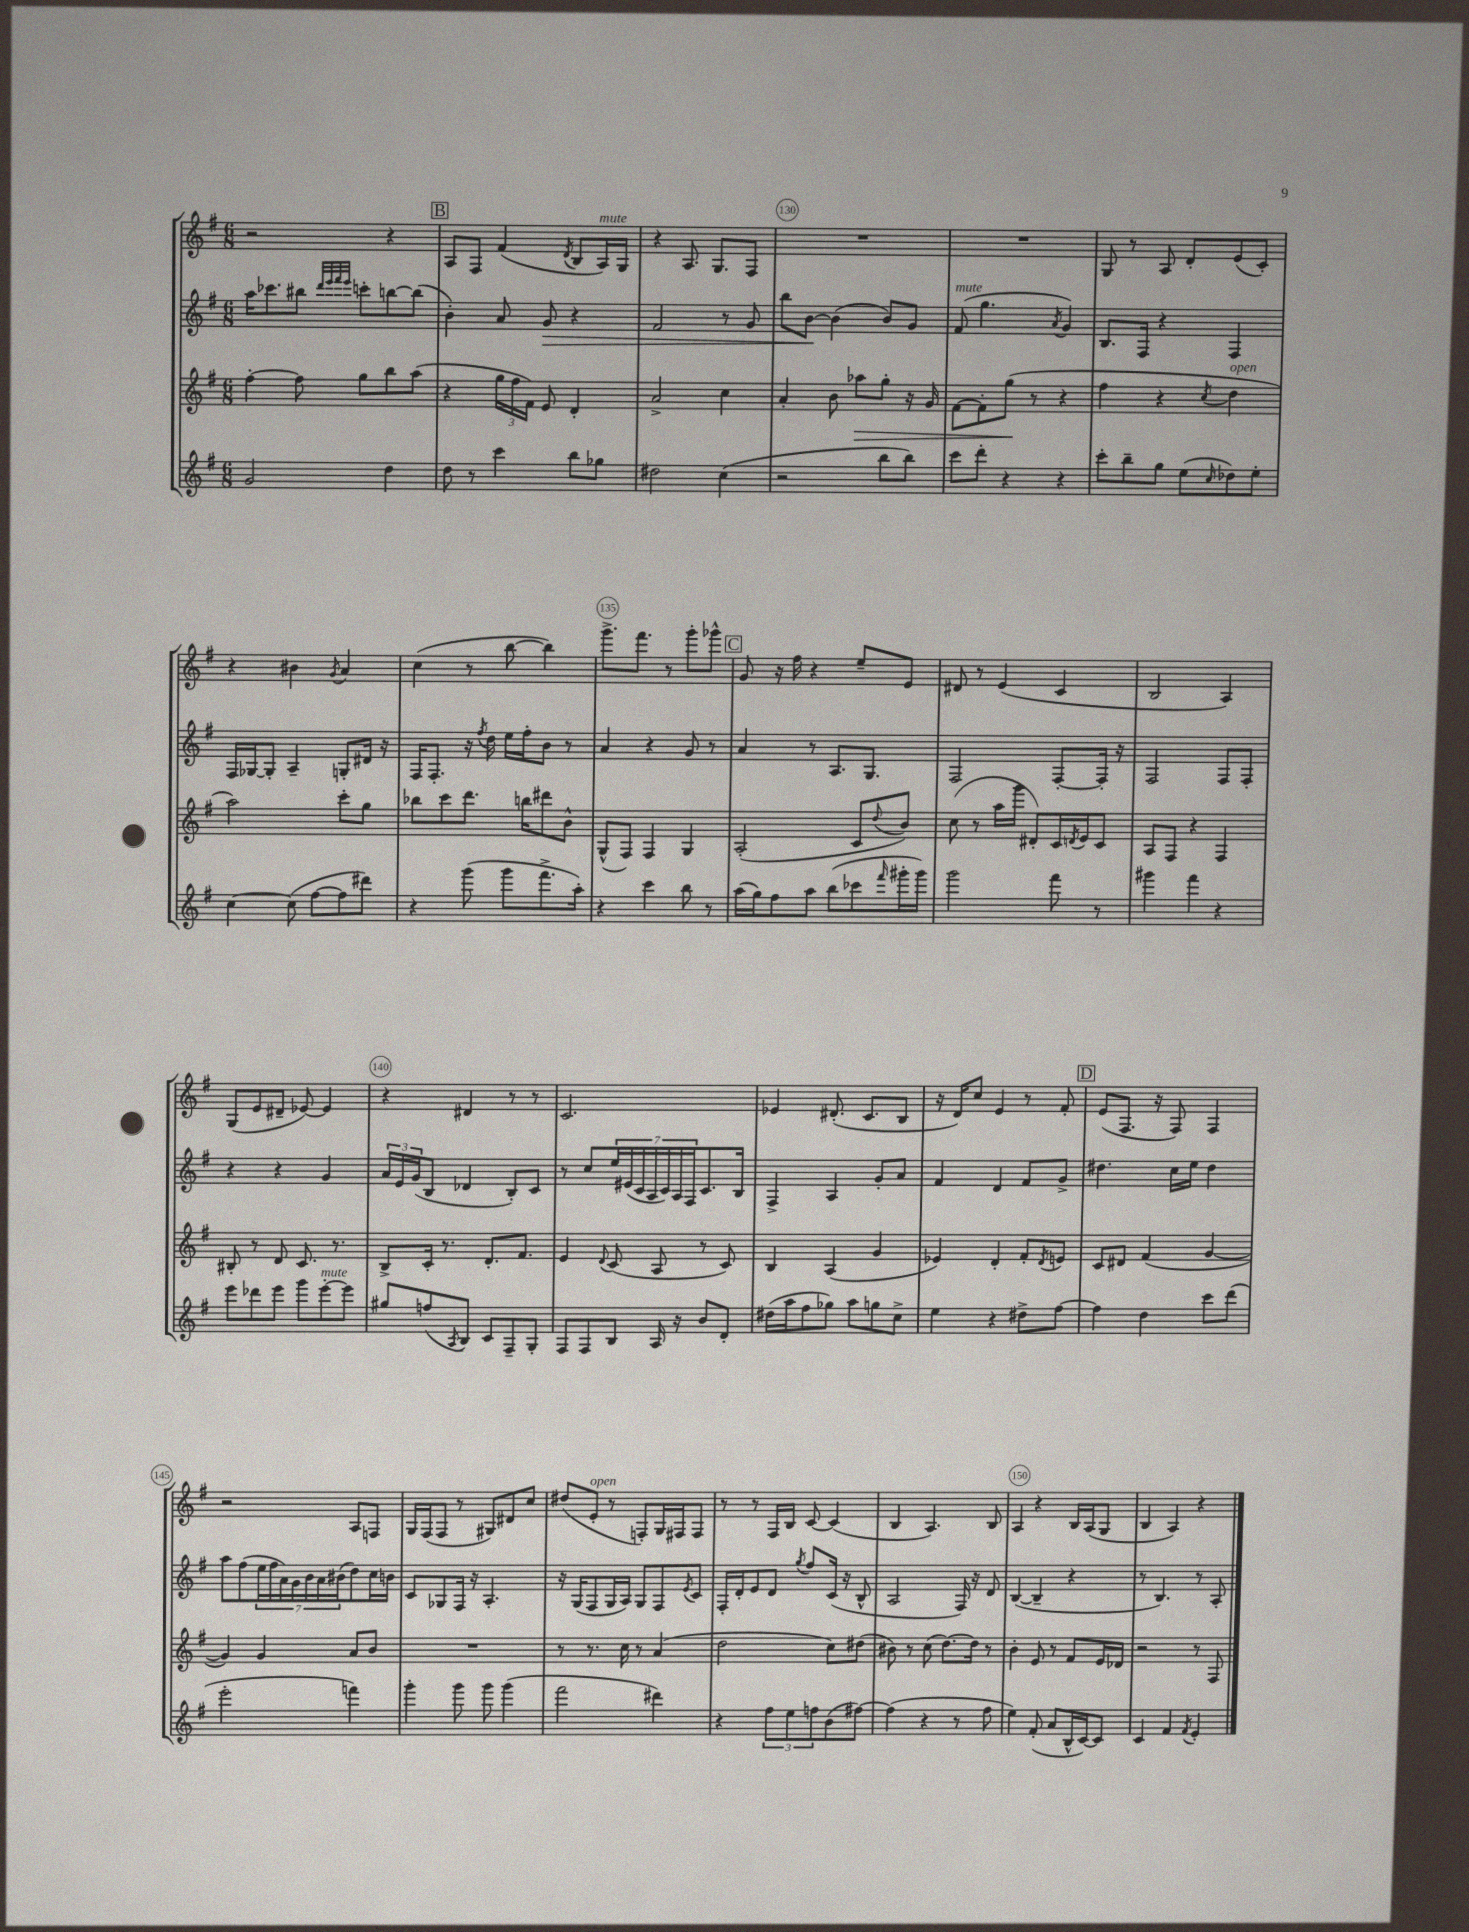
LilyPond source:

<<
\new StaffGroup <<
\new Staff = "s0" {
    \clef treble \key g \major \numericTimeSignature \time 6/8
    r2 r4 |
    \mark \markup { \box "B" } a8 fis8 fis'4( \acciaccatura { d'8 } b8 a16^\markup { \italic "mute" }) g16 |
    r4 a8. g8. fis8 |
    R2. |
    R2. |
    g8 r8 a8 d'8-. e'8( c'8-.) |
    r4 bis'4 \acciaccatura { g'8 } a'4 |
    c''4( r8 b''8~ b''4) |
    g'''8.-> fis'''8. r8 g'''8-. ges'''8-^ |
    \mark \markup { \box "C" } g'8 r16 fis''16 r4 e''8-- e'8 |
    dis'8 r8 e'4( c'4 |
    b2 a4) |
    g8( e'8 dis'8-- ees'8~) ees'4 |
    r4 dis'4 r8 r8 |
    c'2. |
    ees'4 dis'8.-.( c'8. b8 |
    r16 d'16) c''8 e'4 r8 fis'8-. |
    \mark \markup { \box "D" } e'8( fis8. r16 fis8) fis4 |
    r2 a8 f8 |
    g16 fis16( fis8 r8 gis8) dis'8 c''8 |
    dis''8( e'8-.^\markup { \italic "open" } r8 f8-.) g16 fis16 fis8 |
    r8 r8 fis16 b16 c'8~ c'4( |
    b4 a4.) b8 |
    a4 r4 b16 a16( g8 |
    b4 a4) r4 \bar "|." |
}
\new Staff = "s1" {
    \clef treble \key g \major \numericTimeSignature \time 6/8
    a''16 ces'''8. bis''8 \grace { d'''32 e'''32 fis'''32 e'''32 } c'''8-. b''8~ b''8( |
    \mark \markup { \box "B" } b'4-.) a'8 g'8\> r4 |
    fis'2 r8 g'8 |
    b''8 b'8~\! b'4( b'8) g'8 |
    fis'8^\markup { \italic "mute" }( g''4. \acciaccatura { a'8 } g'4) |
    b8. fis16 r4 fis4 |
    fis16 ges16~ ges8-. a4-- g8-. dis'16 r16 |
    fis16 fis8.-. r16 \acciaccatura { fis''8 } d''16 e''16 fis''16-. b'8 r8 |
    a'4 r4 g'8 r8 |
    \mark \markup { \box "C" } a'4 r8 a8. g8. |
    fis2 fis8~-. fis16-. r16 |
    fis2 fis8 fis8-. |
    r4 r4 g'4 |
    \tuplet 3/2 { a'16 e'16 g'16( } b8 des'4 b8-.) c'8 |
    r8 c''8 \tuplet 7/4 { e''16 eis'16( c'16 a16 c'16) a16 fis16 } c'8. b16 |
    fis4-> a4 g'8-. a'8 |
    fis'4 d'4 fis'8 g'8-> |
    \mark \markup { \box "D" } dis''4. c''16 e''16 dis''4 |
    a''8 fis''8( \tuplet 7/4 { e''16 fis''16 a'16) g'16 b'16 a'16 bis'16( } d''8) c''16 b'16 |
    c'8 ges8 fis16 r16 a4.-. |
    r16 g16( fis8 g16 a16) g8 fis8 \acciaccatura { e'8 } c'8 |
    fis16-. d'16-. e'8 d'8 \acciaccatura { g''8 } fis''8 c'16( r16 b8-^ |
    a2 fis16) r16 d'8 |
    b4~( b4-- r4 |
    r8 b4.) r8 a8-. \bar "|." |
}
\new Staff = "s2" {
    \clef treble \key g \major \numericTimeSignature \time 6/8
    fis''4~-. fis''8 g''8 b''8 a''8( |
    \mark \markup { \box "B" } r4 \tuplet 3/2 { g''16 fis''16 fis'16) } e'8 d'4-. |
    a'2-> c''4 |
    a'4-. b'8 aes''8\> g''8-. r16 g'16 |
    fis'8~ fis'8-. g''8\!( r8 r4 |
    fis''4 r4 \acciaccatura { c''8 } d''4^\markup { \italic "open" } |
    a''2) c'''8-. g''8 |
    bes''8 c'''8 d'''8. b''16 dis'''8 b'8-^ |
    g8-^( fis8) fis4 g4 |
    \mark \markup { \box "C" } a2-.( c'8 \appoggiatura { d''8 } b'8) |
    c''8( r8 a''16 g'''16 dis'8-.) c'16 \acciaccatura { d'8 } e'16 c'8 |
    a8 fis8 r4 fis4 |
    bis8-. r8 d'8 c'8. r8. |
    b8-> c'16-. r8. d'8.-. fis'8. |
    e'4 \appoggiatura { d'8 } c'8( a8 r8 c'8) |
    b4 a4( g'4 |
    ees'4) d'4-. fis'8-. \acciaccatura { d'8 } e'8 |
    \mark \markup { \box "D" } c'8 dis'8 fis'4( g'4~ |
    g'4) g'4 a'8 b'8 |
    R2. |
    r8 r8. c''16 r8 a'4( |
    d''2 c''8) dis''8( |
    bis'8) r8 c''8( d''8.~) d''16 r8 |
    b'4-. e'8 r8 fis'8 e'16 des'16 |
    r2 r8 fis8 \bar "|." |
}
\new Staff = "s3" {
    \clef treble \key g \major \numericTimeSignature \time 6/8
    g'2 d''4 |
    \mark \markup { \box "B" } d''8 r8 c'''4 b''8 ges''8 |
    dis''2 c''4( |
    r2 b''8 b''8) |
    c'''8 d'''8-. r4 r4 |
    c'''8-. b''8-- g''8 e''8( \grace { c''16 } des''8) e''8-. |
    c''4~ c''8( fis''8~ fis''8 dis'''8) |
    r4 g'''8( g'''8 fis'''8.-> a''16-.) |
    r4 c'''4 b''8 r8 |
    \mark \markup { \box "C" } a''16( g''16) fis''8 a''8 b''8( ces'''8 \grace { fis'''16 } gis'''16-. gis'''16) |
    g'''2 fis'''8 r8 |
    gis'''4 fis'''4 r4 |
    e'''8 des'''8 e'''8 g'''8 e'''8~-.^\markup { \italic "mute" } e'''8 |
    gis''8 f''8( \acciaccatura { a8 } b8) c'8 fis8-- g8-. |
    fis8 fis8 b8 a16 r16 b'8 d'8-. |
    dis''16( a''16 fis''8 ges''8) a''8 g''8 c''8-> |
    e''4 r4 dis''8-> fis''8~ |
    \mark \markup { \box "D" } fis''4 d''4 c'''8 d'''8( |
    e'''2-. f'''4) |
    g'''4-. g'''8 g'''8 g'''4( |
    fis'''2 dis'''4) |
    r4 \tuplet 3/2 { fis''8 e''8 f''8 } b'8( fis''8~) |
    fis''4( r4 r8 fis''8 |
    e''4) fis'8-.( a'8 b16-^ c'16~) c'8 |
    c'4 fis'4 \acciaccatura { fis'8 } e'4-. \bar "|." |
}
>>
>>
\layout { \context { \Score currentBarNumber = #127 \override BarNumber.break-visibility = ##(#f #t #t) barNumberVisibility = #(every-nth-bar-number-visible 5) \override BarNumber.stencil = #(make-stencil-circler 0.1 0.3 ly:text-interface::print) } }
